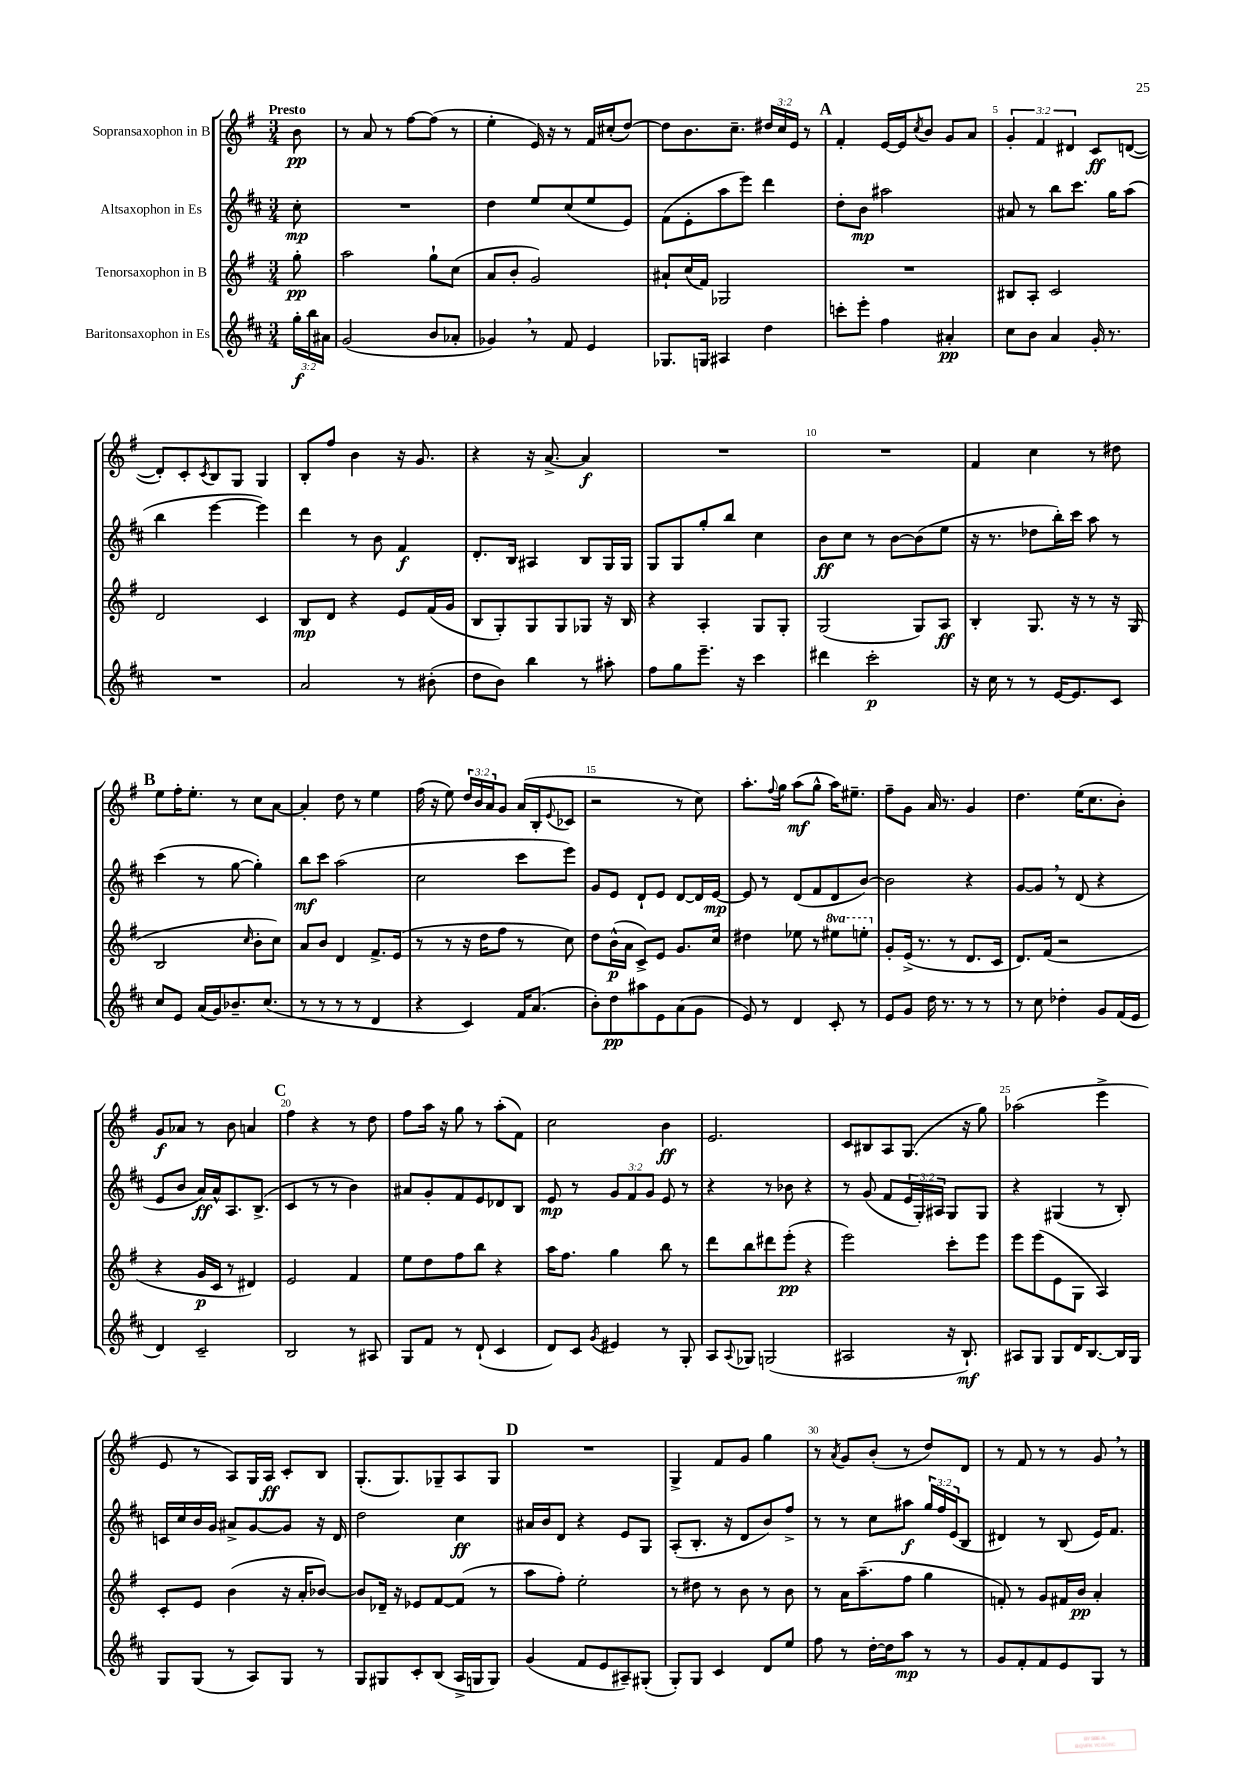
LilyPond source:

<<
\new StaffGroup <<
\new Staff = "s0" \with { instrumentName = "Sopransaxophon in B" } {
    \clef treble \key g \major \numericTimeSignature \time 3/4 \override Staff.TupletNumber.text = #tuplet-number::calc-fraction-text \partial 8 \tempo "Presto"
    b'8\pp |
    r8 a'8 r8 fis''8~ fis''8( r8 |
    e''4-. e'16) r16 r8 fis'16 cis''16-.( d''8~) |
    d''8 b'8. c''8.-- \tuplet 3/2 { dis''16 c''16 e'16 } r8 |
    \mark \markup { \bold "A" } fis'4-. e'16~ e'16 \acciaccatura { c''8 } b'8 g'8 a'8 |
    \tuplet 3/2 { g'4-. fis'4 dis'4 } c'8\ff d'8~( |
    d'8-.) c'8-. \acciaccatura { c'8 } b8 g8 g4 |
    b8-. fis''8 b'4 r16 g'8. |
    r4 r16 a'8.~-> a'4\f |
    R2. |
    R2. |
    fis'4 c''4 r8 dis''8 |
    \mark \markup { \bold "B" } e''8 fis''16-. e''8.-. r8 c''8 a'8~ |
    a'4-. d''8 r8 e''4 |
    fis''16( r16 e''8) \tuplet 3/2 { d''16 b'16 a'16 } g'8 a'16( b16-. \appoggiatura { e'8 } ces'8 |
    r2 r8 c''8) |
    a''8.-. \appoggiatura { fis''8 } g''16 a''8\mf( g''8-^ a''16) eis''8.-- |
    fis''8-- g'8 a'16 r8. g'4 |
    d''4. e''16( c''8. b'8-.) |
    g'8\f aes'8 r8 b'8 a'4 |
    \mark \markup { \bold "C" } fis''4 r4 r8 d''8 |
    fis''8 a''16 r16 g''8 r8 a''8-.( fis'8) |
    c''2 b'4\ff |
    e'2. |
    c'8 bis8 a8 g8.( r16 g''8) |
    aes''2( e'''4-> |
    e'8 r8 a8) g16 a16\ff c'8-. b8 |
    g8.-.( g8.) ges8-- a8 ges8 |
    \mark \markup { \bold "D" } R2. |
    g4-> fis'8 g'8 g''4 |
    r8 \acciaccatura { a'8 } g'8 b'8-.( r8 d''8) d'8 |
    r8 fis'8 r8 r8 g'8 \breathe r8 \bar "|." |
}
\new Staff = "s1" \with { instrumentName = "Altsaxophon in Es" } {
    \clef treble \key d \major \numericTimeSignature \time 3/4 \override Staff.TupletNumber.text = #tuplet-number::calc-fraction-text \partial 8
    cis''8-.\mp |
    R2. |
    d''4 e''8 cis''8( e''8 e'8) |
    fis'8( e'8-. a''8 e'''8) d'''4 |
    \mark \markup { \bold "A" } d''8-. b'8\mp ais''2 |
    ais'8 r8 b''8 cis'''8. g''16 a''8( |
    b''4 e'''4~ e'''4) |
    d'''4 r8 b'8 fis'4\f |
    d'8.-. b16 ais4 b8 g16 g16 |
    g8 g8 g''8-. b''8 cis''4 |
    b'8\ff cis''8 r8 b'8~ b'8( e''8 |
    r16 r8. des''8 b''16-.) cis'''16 a''8 r8 |
    \mark \markup { \bold "B" } cis'''4( r8 g''8~ g''4-.) |
    b''8\mf cis'''8 a''2( |
    cis''2 cis'''8 e'''8) |
    g'8 e'8 d'8-! e'8 d'8~ d'16 e'16~\mp |
    e'8 r8 d'8( fis'8 d'8 b'8~) |
    b'2 r4 |
    g'8~ g'8 \breathe r8 d'8( r4 |
    e'8 b'8 a'16\ff) a'16-^ a8. b8.->( |
    \mark \markup { \bold "C" } cis'4 r8 r8 b'4) |
    ais'8 g'8-. fis'8 e'8 des'8 b8 |
    e'8\mp r8 \tuplet 3/2 { g'8 fis'8 g'8 } e'8 r8 |
    r4 r8 bes'8 r4 |
    r8 g'8( fis'8 \tuplet 3/2 { e'16 g16-.) ais16 } g8 g8 |
    r4 gis4( r8 b8-.) |
    c'16 cis''16 b'16 g'16 ais'8-> g'8~ g'8 r16 d'16 |
    d''2 cis''4\ff |
    \mark \markup { \bold "D" } ais'16 b'16 d'8 r4 e'8 g8 |
    a8-.( b8.-. r16 d'8 b'8) fis''8-> |
    r8 r8 cis''8 ais''8\f \tuplet 3/2 { g''16 fis''16 e'16( } b8 |
    dis'4) r8 b8( e'16) fis'8. \bar "|." |
}
\new Staff = "s2" \with { instrumentName = "Tenorsaxophon in B" } {
    \clef treble \key g \major \numericTimeSignature \time 3/4 \set Staff.ottavationMarkups = #ottavation-simple-ordinals \partial 8
    g''8-.\pp |
    a''2 g''8-! c''8( |
    a'8 b'8-. g'2) |
    ais'8-! c''16( fis'16) ges2 |
    \mark \markup { \bold "A" } R2. |
    bis8 a8-. c'2 |
    d'2 c'4 |
    b8\mp d'8 r4 e'8 fis'16( g'16 |
    b8 g8-.) g8 g8 ges8 r16 b16 |
    r4 a4-. g8 g8-. |
    g2( g8) a8\ff |
    b4-. g8. r16 r8 r16 g16( |
    \mark \markup { \bold "B" } b2 \grace { c''16 } b'8-. c''8) |
    a'8 b'8 d'4 fis'8.-> e'16( |
    r8 r8 r16 d''16 fis''8 r8 c''8) |
    d''8 b'16-^\p( a'16 c'8->) e'8 g'8. c''16 |
    dis''4 ees''8 r8 \ottava #1 eis'''8 e'''8-. \ottava #0 |
    g'8-. e'16->( r8. r8 d'8. c'16 |
    d'8.) fis'16( r2 |
    r4 g'16\p c'16 r8 dis'4) |
    \mark \markup { \bold "C" } e'2 fis'4 |
    e''8 d''8 fis''8 b''8 r4 |
    a''16 fis''8. g''4 b''8 r8 |
    d'''8 b''8 dis'''8 e'''8-.\pp( r4 |
    e'''2) c'''8-. e'''8 |
    e'''8 e'''8( e'8 g8 a4) |
    c'8-. e'8 b'4( r16 a'16-. bes'8~) |
    bes'8 des'16-- r16 ees'8 fis'8~ fis'8( r8 |
    \mark \markup { \bold "D" } a''8 fis''8-.) e''2-. |
    r8 dis''8 r8 b'8 r8 b'8 |
    r8 a'16 a''8.--( fis''8 g''4 |
    f'8-.) r8 g'8 fis'16 b'16\pp a'4-. \bar "|." |
}
\new Staff = "s3" \with { instrumentName = "Baritonsaxophon in Es" } {
    \clef treble \key d \major \numericTimeSignature \time 3/4 \override Staff.TupletNumber.text = #tuplet-number::calc-fraction-text \partial 8
    \tuplet 3/2 { g''16-.\f b''16 ais'16 } |
    g'2( b'8 aes'8-. |
    ges'4) \breathe r8 fis'8 e'4 |
    ges8. g16 ais4 d''4 |
    \mark \markup { \bold "A" } c'''8-. e'''8-. fis''4 ais'4-.\pp |
    cis''8 b'8 a'4 g'16-. r8. |
    R2. |
    a'2 r8 bis'8-.( |
    d''8 b'8) b''4 r8 ais''8-. |
    fis''8 g''8 e'''8.-- r16 cis'''4 |
    dis'''4 cis'''2-.\p |
    r16 cis''16 r8 r8 e'16~ e'8. cis'8 |
    \mark \markup { \bold "B" } cis''8 e'8 a'16( g'16) bes'8.-- cis''8.( |
    r8 r8 r8 r8 d'4 |
    r4 cis'4) fis'16 a'8.( |
    b'8-.) d''8\pp ais''8 e'8 a'8( g'8 |
    e'8) r8 d'4 cis'8-. r8 |
    e'8 g'8 d''16 r8. r8 r8 |
    r8 cis''8 des''4-. g'8 fis'16( e'16 |
    d'4) cis'2-- |
    \mark \markup { \bold "C" } b2 r8 ais8 |
    g8 fis'8 r8 d'8-!( cis'4 |
    d'8) cis'8 \acciaccatura { g'8 } eis'4 r8 g8-. |
    a8 \appoggiatura { a8 } ges8 g2( |
    ais2 r16 b8.-!\mf) |
    ais8 g8 g8 d'16 b8.~ b16 g16 |
    g8 g8( r8 a8) g8 r8 |
    g8 gis8 cis'8-. b8( a16-> g16 g8) |
    \mark \markup { \bold "D" } g'4( fis'8 e'8 ais8--) gis8-.( |
    g8-.) g8 cis'4 d'8 e''8 |
    fis''8 r8 d''16~-. d''16 a''8\mp r8 r8 |
    g'8 fis'8-. fis'8 e'8 g8 r8 \bar "|." |
}
>>
>>
\layout { \context { \Score \override BarNumber.break-visibility = ##(#f #t #t) barNumberVisibility = #(every-nth-bar-number-visible 5) } }
